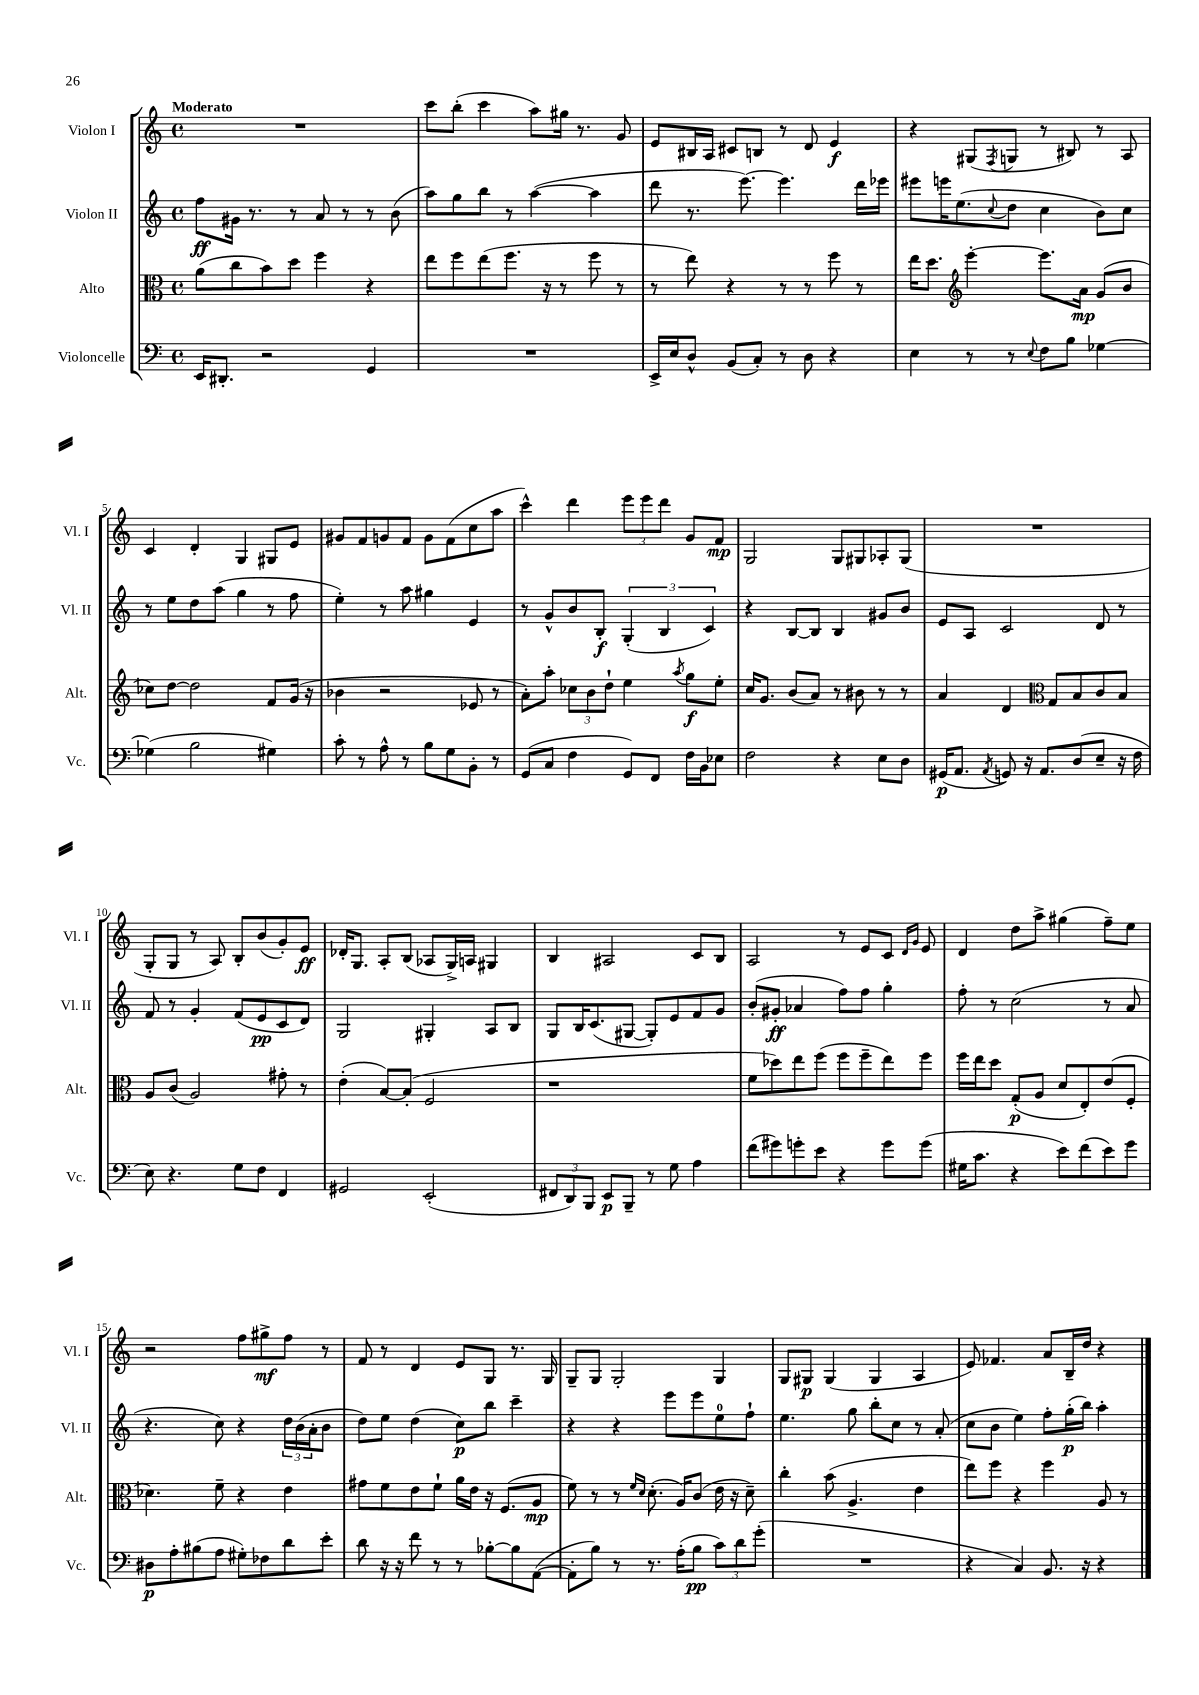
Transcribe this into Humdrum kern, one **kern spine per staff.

**kern	**dynam	**kern	**dynam	**kern	**dynam	**kern	**dynam
*part4	*part4	*part3	*part3	*part2	*part2	*part1	*part1
*staff4	*staff4	*staff3	*staff3	*staff2	*staff2	*staff1	*staff1
*I"Violoncelle	*	*I"Alto	*	*I"Violon II	*	*I"Violon I	*
*I'Vc.	*	*I'Alt.	*	*I'Vl. II	*	*I'Vl. I	*
*clefF4	*	*clefC3	*	*clefG2	*	*clefG2	*
*k[]	*	*k[]	*	*k[]	*	*k[]	*
*M4/4	*	*M4/4	*	*M4/4	*	*M4/4	*
*met(c)	*	*met(c)	*	*met(c)	*	*met(c)	*
=1	=1	=1	=1	=1	=1	=1	=1
!	!	!	!	!	!	!LO:TX:a:B:t=Moderato	!
16EE/KL	.	(8a\L	.	8ff\L	ff	1r	.
8.DD#X'/J	.	.	.	.	.	.	.
.	.	8cc\	.	16g#X\Jk	.	.	.
.	.	.	.	8.r	.	.	.
2r	.	8b\)	.	.	.	.	.
.	.	8dd\J	.	8r	.	.	.
.	.	4ff\	.	8a/	.	.	.
.	.	.	.	8r	.	.	.
4GG/	.	4r	.	8r	.	.	.
.	.	.	.	(8b\	.	.	.
=2	=2	=2	=2	=2	=2	=2	=2
1r	.	8ee\L	.	8aa\L)	.	8ccc\L	.
.	.	8ff\	.	8gg\	.	(8bb'\J	.
.	.	(8ee\	.	8bb\J	.	4ccc\	.
.	.	8.ff\J	.	8r	.	.	.
.	.	.	.	([4aa\	.	8aa\L)	.
.	.	16r	.	.	.	.	.
.	.	8r	.	.	.	16gg#X\Jk	.
.	.	.	.	.	.	8.r	.
.	.	8ff\	.	4aa\]	.	.	.
.	.	8r	.	.	.	8g/	.
=3	=3	=3	=3	=3	=3	=3	=3
16EE^/LL	.	8r	.	8ddd\	.	8e/L	.
16E/J	.	.	.	.	.	.	.
8D^^/J	.	8ee\)	.	8.r	.	16B#X/L	.
.	.	.	.	.	.	16A/JJ	.
(8BB/L	.	4r	.	.	.	8c#X/L	.
.	.	.	.	[8.eee\)	.	.	.
8C'/J)	.	.	.	.	.	8Bn/J	.
8r	.	8r	.	4.eee\]	.	8r	.
8D\	.	8r	.	.	.	8d/	.
4r	.	8ff\	.	.	.	4e/	f
.	.	8r	.	16ddd\LL	.	.	.
.	.	.	.	16eee-X\JJ	.	.	.
=4	=4	=4	=4	=4	=4	=4	=4
4E\	.	16ee\KL	.	8eee#X\L	.	4r	.
.	.	8.dd\J	.	.	.	.	.
.	.	.	.	16eeen\K	.	.	.
.	.	.	.	(8.ee\	.	.	.
*	*	*clefG2	*	*	*	*	*
8r	.	[4eee'\	.	.	.	(8G#X/L	.
.	.	.	.	8qqcc/	.	8qF/	.
8r	.	.	.	8dd\J	.	8Gn/J	.
8qqE/	.	.	.	.	.	.	.
8F\L	.	8.eee\L]	.	4cc\	.	8r	.
8B\J	.	.	.	.	.	8B#X/)	.
.	.	16a\Jk	mp	.	.	.	.
[4G-X\	.	(8g/L	.	8b\L)	.	8r	.
.	.	8b/J	.	8cc\J	.	8A/	.
!!LO:LB:g=z
=5	=5	=5	=5	=5	=5	=5	=5
(4G-X\]	.	8cc-X\L)	.	8r	.	4c/	.
.	.	[8dd\J	.	8ee\L	.	.	.
2B\	.	2dd\]	.	8dd\	.	4d'/	.
.	.	.	.	(8aa\J	.	.	.
.	.	.	.	4gg\	.	4G/	.
4G#X\)	.	8f/L	.	8r	.	8G#X/L	.
.	.	(16g/Jk	.	8ff\	.	8e/J	.
.	.	16r	.	.	.	.	.
=6	=6	=6	=6	=6	=6	=6	=6
8c'\	.	4b-X\	.	4ee'\)	.	8g#X/L	.
8r	.	.	.	.	.	8f/	.
8A^^\	.	2r	.	8r	.	8gn/	.
8r	.	.	.	8aa\	.	8f/J	.
8B\L	.	.	.	4gg#X\	.	8g\L	.
8G\	.	.	.	.	.	(8f\	.
8BB'\J	.	8e-X/	.	4e/	.	8cc\	.
8r	.	8r	.	.	.	8aa\J	.
=7	=7	=7	=7	=7	=7	=7	=7
(8GG/L	.	8a'\L)	.	8r	.	4ccc^^\)	.
8C/J	.	8aa'\J	.	8g^^/L	.	.	.
4F\	.	12cc-X\L	.	8b/	.	4ddd\	.
.	.	12b\	.	.	.	.	.
.	.	.	.	8B'/J	f	.	.
.	.	12dd`\J	.	.	.	.	.
8GG/L)	.	4ee\	.	(6G'/	.	12eee\L	.
.	.	.	.	.	.	12eee\	.
8FF/J	.	.	.	.	.	.	.
.	.	.	.	6B/	.	12ddd\J	.
.	.	8qaa/	.	.	.	.	.
16F\LL	.	8gg\L	f	.	.	8g/L	.
16BB\J	.	.	.	.	.	.	.
.	.	.	.	6c/)	.	.	.
8E-X\J	.	8ee'\J	.	.	.	8f/J	mp
=8	=8	=8	=8	=8	=8	=8	=8
2F\	.	16cc/KL	.	4r	.	2G/	.
.	.	8.g/J	.	.	.	.	.
.	.	(8b/L	.	[8B/L	.	.	.
.	.	8a/J)	.	8B/J]	.	.	.
4r	.	8r	.	4B/	.	8G/L	.
.	.	8b#X\	.	.	.	8G#X/	.
8E\L	.	8r	.	8g#X/L	.	8A-X'/	.
8D\J	.	8r	.	8b/J	.	(8G#/J	.
=9	=9	=9	=9	=9	=9	=9	=9
(16GG#X/KL	p	4a/	.	8e/L	.	1r	.
8.AA/J	.	.	.	.	.	.	.
.	.	.	.	8A/J	.	.	.
8qAA/	.	.	.	.	.	.	.
8GGn/)	.	4d/	.	2c/	.	.	.
16r	.	.	.	.	.	.	.
8.AA/L	.	.	.	.	.	.	.
*	*	*clefC3	*	*	*	*	*
.	.	8G/L	.	.	.	.	.
(8D/	.	8B/	.	.	.	.	.
8E~/J	.	8c/	.	8d/	.	.	.
16r	.	8B/J	.	8r	.	.	.
16F\	.	.	.	.	.	.	.
!!LO:LB:g=z
=10	=10	=10	=10	=10	=10	=10	=10
8E\)	.	8A/L	.	8f/	.	8G'/L	.
4.r	.	(8c/J	.	8r	.	8G/J	.
.	.	2A/)	.	4g'/	.	8r	.
.	.	.	.	.	.	8A/)	.
8G\L	.	.	.	(8f/L	.	8B'/L	.
8F\J	.	.	.	8e/	pp	(8b/	.
4FF/	.	8g#X'\	.	8c/	.	8g'/)	.
.	.	8r	.	8d/J)	.	8e/J	ff
=11	=11	=11	=11	=11	=11	=11	=11
2GG#X/	.	(4e'\	.	2G/	.	16d-X'/KL	.
.	.	.	.	.	.	8.G/J	.
.	.	[8B/L)	.	.	.	8A'/L	.
.	.	(8B'/J]	.	.	.	(8B/J	.
(2EE'/	.	2F/	.	4G#X'/	.	8A-X/L	.
.	.	.	.	.	.	16G^/L)	.
.	.	.	.	.	.	16An/JJ	.
.	.	.	.	8A/L	.	4G#X/	.
.	.	.	.	8B/J	.	.	.
=12	=12	=12	=12	=12	=12	=12	=12
12FF#X/L	.	1r	.	8G/L	.	4B/	.
12DD/)	.	.	.	.	.	.	.
.	.	.	.	16B/K	.	.	.
12BBB/J	.	.	.	.	.	.	.
.	.	.	.	(8.c/	.	.	.
8EE/L	p	.	.	.	.	2A#X/	.
8BBB~/J	.	.	.	[8G#X/J	.	.	.
8r	.	.	.	8G#'/L])	.	.	.
8G\	.	.	.	8e/	.	.	.
4A\	.	.	.	8f/	.	8c/L	.
.	.	.	.	8g/J	.	8B/J	.
=13	=13	=13	=13	=13	=13	=13	=13
(8f\L	.	8f\L	.	(8b'/L	.	2A/	.
8g#X\)	.	8dd-X\)	.	8g#X'/J	ff	.	.
8gn'\	.	8ee\	.	4a-X/	.	.	.
8e\J	.	(8ff\J	.	.	.	.	.
4r	.	8ff\L	.	8ff\L)	.	8r	.
.	.	8ff~\	.	8ff\J	.	8e/L	.
8g\L	.	8ee\)	.	4gg'\	.	8c/J	.
.	.	.	.	.	.	16qqd/LL	.
.	.	.	.	.	.	16qqg/JJ	.
(8g\J	.	8ff\J	.	.	.	8e/	.
=14	=14	=14	=14	=14	=14	=14	=14
16G#X\KL	.	16ff\LL	.	8ff'\	.	4d/	.
8.c\J	.	16ee\J	.	.	.	.	.
.	.	8dd\J	.	8r	.	.	.
4r	.	(8G'/L	p	(2cc\	.	8dd\L	.
.	.	8A/J	.	.	.	8aa^\J	.
8e\L)	.	8d/L	.	.	.	(4gg#X\	.
(8f\	.	8E'/)	.	.	.	.	.
8e\)	.	(8e/	.	8r	.	8ff~\L)	.
8g\J	.	8F'/J	.	8a/	.	8ee\J	.
!!LO:LB:g=z
=15	=15	=15	=15	=15	=15	=15	=15
8D#X\L	p	4.d-X\)	.	4.r	.	2r	.
8A'\	.	.	.	.	.	.	.
(8B#X\	.	.	.	.	.	.	.
8A\J	.	8f~\	.	8cc\)	.	.	.
8G#X'\L)	.	4r	.	4r	.	8ff\L	.
8F-X\	.	.	.	.	.	8gg#X^\	mf
8d\	.	4e\	.	24dd\LL	.	8ff\J	.
.	.	.	.	(24b\	.	.	.
.	.	.	.	24a'\J	.	.	.
8e'\J	.	.	.	8b\J	.	8r	.
=16	=16	=16	=16	=16	=16	=16	=16
8d\	.	8g#X\L	.	8dd\L)	.	8f/	.
16r	.	8f\	.	8ee\J	.	8r	.
16r	.	.	.	.	.	.	.
8f\	.	8e\	.	(4dd\	.	4d/	.
8r	.	8f`\J	.	.	.	.	.
8r	.	16a\LL	.	8cc\L)	p	8e/L	.
.	.	16e\JJ	.	.	.	.	.
[8B-X'\L	.	16r	.	8bb\J	.	8G/J	.
.	.	(8.F/L	.	.	.	.	.
8B-\]	.	.	.	4ccc~\	.	8.r	.
([8AA\J	.	8A/J	mp	.	.	.	.
.	.	.	.	.	.	16G/	.
=17	=17	=17	=17	=17	=17	=17	=17
8AA'\L]	.	8f\)	.	4r	.	8G~/L	.
8B\J)	.	8r	.	.	.	8G/J	.
8r	.	8r	.	4r	.	2G'/	.
.	.	16qqf/LL	.	.	.	.	.
.	.	16qqd/JJ	.	.	.	.	.
8.r	.	(8.d'\	.	.	.	.	.
.	.	.	.	8eee\L	.	.	.
(16A'\KL	.	16A/KL)	.	.	.	.	.
8B\J	pp	(8c/J	.	8eee\	.	.	.
12c\L)	.	16e\	.	8ee\	.	4G/	.
.	.	16r	.	.	.	.	.
12d\	.	.	.	.	.	.	.
.	.	8d~\)	.	8ff`\J	.	.	.
(12g'\J	.	.	.	.	.	.	.
=18	=18	=18	=18	=18	=18	=18	=18
1r	.	4cc'\	.	4.ee\	.	8G/L	.
.	.	.	.	.	.	8G#X/J	p
.	.	(8b\	.	.	.	(4G#/	.
.	.	4.A^/	.	8gg\	.	.	.
.	.	.	.	8bb'\L	.	4G#/	.
.	.	.	.	8cc\J	.	.	.
.	.	4e\	.	8r	.	4A/	.
.	.	.	.	(8a'/	.	.	.
=19	=19	=19	=19	=19	=19	=19	=19
4r	.	8ee\L)	.	8cc\L	.	8e/)	.
.	.	8ff\J	.	8b\J	.	4.f-X/	.
4C/)	.	4r	.	4ee\)	.	.	.
8.BB/	.	4ff\	.	8ff'\L	.	8a/L	.
.	.	.	.	(16gg'\L	p	16B~/L	.
16r	.	.	.	16bb\JJ)	.	16dd/JJ	.
4r	.	8A/	.	4aa'\	.	4r	.
.	.	8r	.	.	.	.	.
==	==	==	==	==	==	==	==
*-	*-	*-	*-	*-	*-	*-	*-
